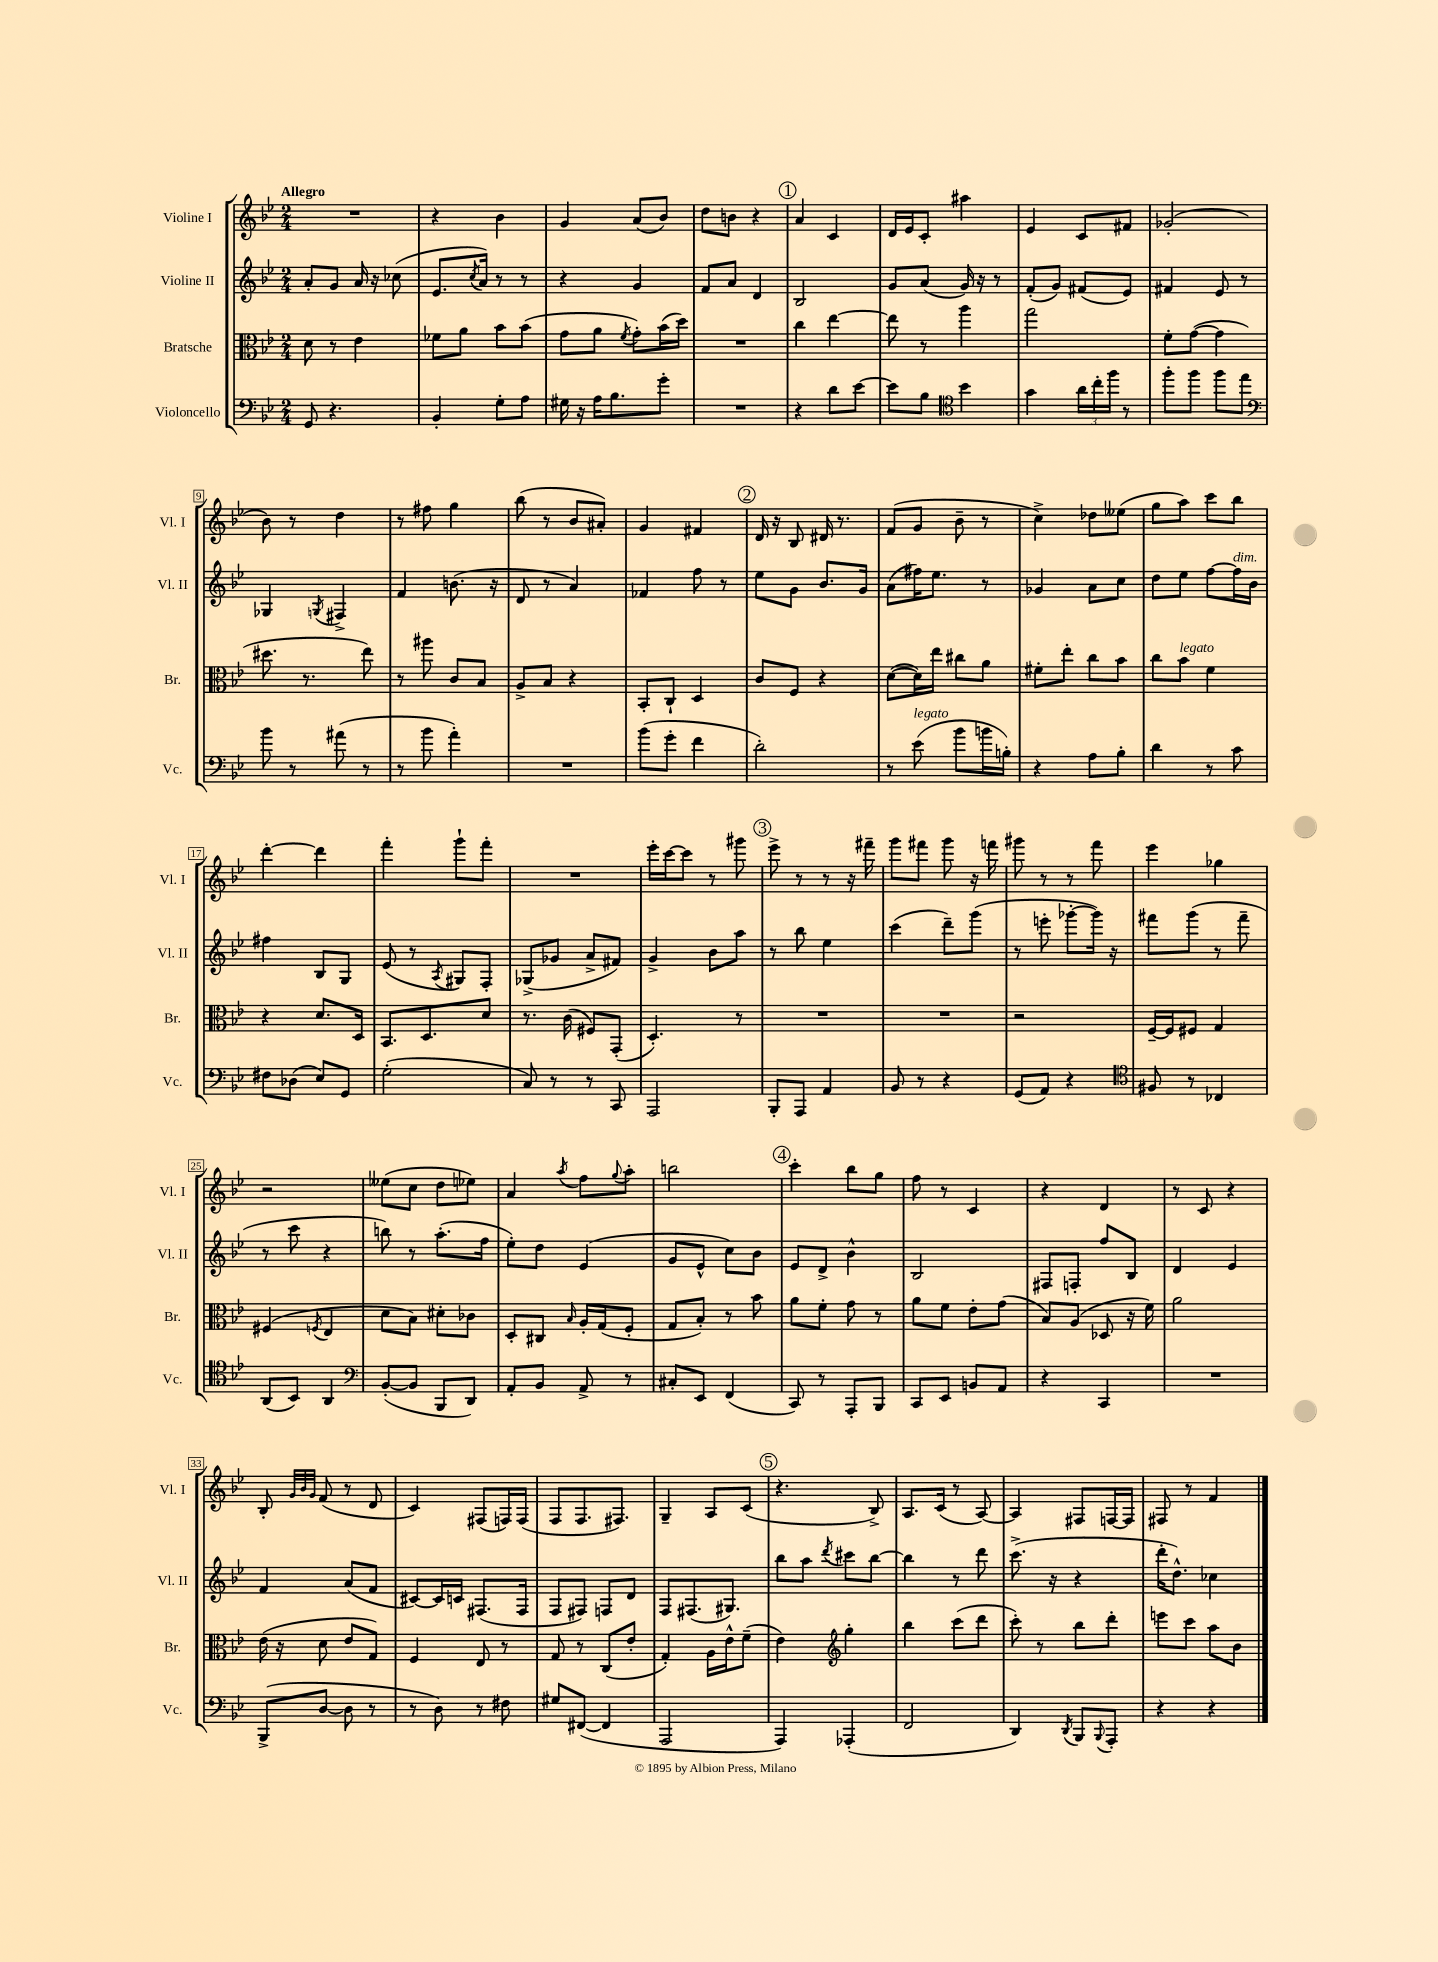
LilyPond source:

<<
\new StaffGroup <<
\new Staff = "s0" \with { instrumentName = "Violine I" shortInstrumentName = "Vl. I" } {
    \clef treble \key bes \major \numericTimeSignature \time 2/4 \tempo "Allegro"
    R2 |
    r4 bes'4 |
    g'4 a'8( bes'8) |
    d''8 b'8 r4 |
    \mark \markup { \circle "1" } a'4 c'4 |
    d'16 ees'16 c'8-. ais''4 |
    ees'4 c'8 fis'8 |
    ges'2-.( |
    bes'8) r8 d''4 |
    r8 fis''8 g''4 |
    bes''8( r8 bes'8 ais'8-.) |
    g'4 fis'4 |
    \mark \markup { \circle "2" } d'16 r16 bes8 dis'16 r8. |
    f'8( g'8 bes'8-- r8 |
    c''4->) des''8 eeses''8( |
    g''8 a''8) c'''8 bes''8 |
    d'''4~-. d'''4 |
    f'''4-. g'''8-! f'''8-. |
    R2 |
    ees'''16-. c'''16~ c'''8 r8 gis'''8 |
    \mark \markup { \circle "3" } ees'''8-> r8 r8 r16 fis'''16-- |
    g'''8 fis'''8 g'''8 r16 f'''16 |
    gis'''8 r8 r8 f'''8 |
    ees'''4 ges''4 |
    r2 |
    eeses''8( c''8 d''8 ees''8) |
    a'4 \acciaccatura { a''8 } f''8 \appoggiatura { g''8 } a''8-. |
    b''2 |
    \mark \markup { \circle "4" } c'''4-. bes''8 g''8 |
    f''8 r8 c'4 |
    r4 d'4 |
    r8 c'8 r4 |
    bes8-. \grace { g'32 bes'32 g'32 } f'8( r8 d'8 |
    c'4) fis8( f16) f16( |
    f8 f8. fis8.) |
    g4-- a8 c'8( |
    \mark \markup { \circle "5" } r4. bes8->) |
    a8. c'16( r8 a8~) |
    a4 fis8 f16~ f16 |
    fis8 r8 f'4 \bar "|." |
}
\new Staff = "s1" \with { instrumentName = "Violine II" shortInstrumentName = "Vl. II" } {
    \clef treble \key bes \major \numericTimeSignature \time 2/4
    a'8-. g'8 a'16 r16 ces''8( |
    ees'8. \acciaccatura { c''8 } a'16) r8 r8 |
    r4 g'4 |
    f'8 a'8 d'4 |
    \mark \markup { \circle "1" } bes2 |
    g'8 a'8( g'16) r16 r8 |
    f'8-.( g'8) fis'8( ees'8) |
    fis'4 ees'8 r8 |
    ges4 \acciaccatura { g8 } fis4-> |
    f'4 b'8.( r16 |
    d'8 r8 a'4) |
    fes'4 f''8 r8 |
    \mark \markup { \circle "2" } ees''8 g'8 bes'8. g'16 |
    a'8( fis''16) ees''8. r8 |
    ges'4 a'8 c''8 |
    d''8 ees''8 f''8~ f''16^\markup { \italic "dim." } bes'16 |
    fis''4 bes8 g8 |
    ees'8( r8 \acciaccatura { a8 } gis8) f8-. |
    ges8->( ges'8 a'8-> fis'8) |
    g'4-> bes'8 a''8 |
    \mark \markup { \circle "3" } r8 bes''8 ees''4 |
    c'''4( d'''8--) g'''8( |
    r8 e'''8-. ges'''8~-. ges'''16) r16 |
    fis'''8 g'''8( r8 fis'''8-- |
    r8 c'''8 r4 |
    b''8) r8 a''8.-.( f''16 |
    ees''8-.) d''8 ees'4( |
    g'8 ees'8-^ c''8) bes'8 |
    \mark \markup { \circle "4" } ees'8 d'8-> bes'4-^ |
    bes2 |
    fis8 f8-. f''8 bes8 |
    d'4 ees'4 |
    f'4 a'8( f'8 |
    cis'8~) cis'16 c'16 fis8.( fis16 |
    f8 fis8) f8 d'8 |
    f8 fis8.( gis8.) |
    \mark \markup { \circle "5" } bes''8 a''8 \acciaccatura { d'''8 } cis'''8 bes''8~ |
    bes''4 r8 d'''8 |
    c'''8.->( r16 r4 |
    d'''16-. d''8.-^) ces''4 \bar "|." |
}
\new Staff = "s2" \with { instrumentName = "Bratsche" shortInstrumentName = "Br." } {
    \clef alto \key bes \major \numericTimeSignature \time 2/4
    d'8 r8 ees'4 |
    fes'8 a'8 bes'8 bes'8( |
    g'8 a'8 \acciaccatura { f'8 } g'8-.) bes'16( d''16) |
    R2 |
    \mark \markup { \circle "1" } c''4 ees''4~ |
    ees''8 r8 a''4 |
    g''2 |
    f'8-. g'8~( g'4 |
    dis''8. r8. ees''8) |
    r8 ais''8 c'8 bes8 |
    a8-> bes8 r4 |
    bes,8-. c8-! d4 |
    \mark \markup { \circle "2" } c'8 f8 r4 |
    d'8~( d'16) ees''16 cis''8 a'8 |
    fis'8-. ees''8-. c''8 bes'8 |
    c''8 bes'8^\markup { \italic "legato" } f'4 |
    r4 d'8. d16 |
    bes,8. d8. d'8 |
    r8. c'16( fis8) g,8-.( |
    d4.-.) r8 |
    \mark \markup { \circle "3" } R2 |
    R2 |
    r2 |
    f16~-- f16 fis8 g4 |
    fis4( \acciaccatura { f8 } ees4 |
    d'8 bes8) dis'8-. ces'8 |
    d8-. cis8 \grace { bes16 } a16-. g16( f8-. |
    g8 bes8-.) r8 bes'8 |
    \mark \markup { \circle "4" } a'8 f'8-. g'8 r8 |
    a'8 f'8 ees'8-. g'8( |
    bes8) a8( des8 r16 f'16) |
    a'2 |
    ees'16( r16 d'8 ees'8 g8) |
    f4 ees8 r8 |
    g8 r8 c8( ees'8-. |
    g4-.) a16 ees'16-^ f'8--( |
    \mark \markup { \circle "5" } ees'4) \clef treble g''4-. |
    bes''4 c'''8( d'''8 |
    c'''8-.) r8 bes''8 d'''8-. |
    e'''8 c'''8 a''8 bes'8 \bar "|." |
}
\new Staff = "s3" \with { instrumentName = "Violoncello" shortInstrumentName = "Vc." } {
    \clef bass \key bes \major \numericTimeSignature \time 2/4
    g,8 r4. |
    bes,4-. g8-. a8 |
    gis16 r16 a16 bes8. g'8-. |
    R2 |
    \mark \markup { \circle "1" } r4 d'8 ees'8~ |
    ees'8 bes8 \clef tenor bes'4 |
    g'4 \tuplet 3/2 { a'16 c''16-. f''16 } r8 |
    f''8-. f''8 f''8 ees''8 |
    \clef bass bes'8 r8 ais'8( r8 |
    r8 bes'8 a'4-.) |
    R2 |
    bes'8( g'8-. f'4 |
    \mark \markup { \circle "2" } d'2-.) |
    r8 ees'8^\markup { \italic "legato" }( bes'8 b'16 b16-.) |
    r4 a8 bes8-. |
    d'4 r8 c'8 |
    fis8 des8( ees8) g,8 |
    g2-.( |
    c8) r8 r8 c,8 |
    a,,2 |
    \mark \markup { \circle "3" } bes,,8-. a,,8 a,4 |
    bes,8 r8 r4 |
    g,8( a,8) r4 |
    \clef tenor fis8 r8 ces4 |
    a,8( bes,8) a,4 |
    \clef bass bes,8~-.( bes,8 bes,,8 d,8) |
    a,8-. bes,8 a,8-> r8 |
    cis8-. ees,8 f,4( |
    \mark \markup { \circle "4" } c,8) r8 a,,8-. bes,,8 |
    c,8 ees,8 b,8 a,8 |
    r4 c,4 |
    R2 |
    bes,,8->( d8~ d8 r8 |
    r8 d8) r8 fis8 |
    gis8 fis,8~( fis,4 |
    a,,2 |
    \mark \markup { \circle "5" } a,,4) aes,,4-.( |
    f,2 |
    d,4) \acciaccatura { d,8 } bes,,8 \appoggiatura { bes,,8 } a,,8-. |
    r4 r4 \bar "|." |
}
>>
>>
\layout { \context { \Score \override BarNumber.stencil = #(make-stencil-boxer 0.1 0.3 ly:text-interface::print) } }
